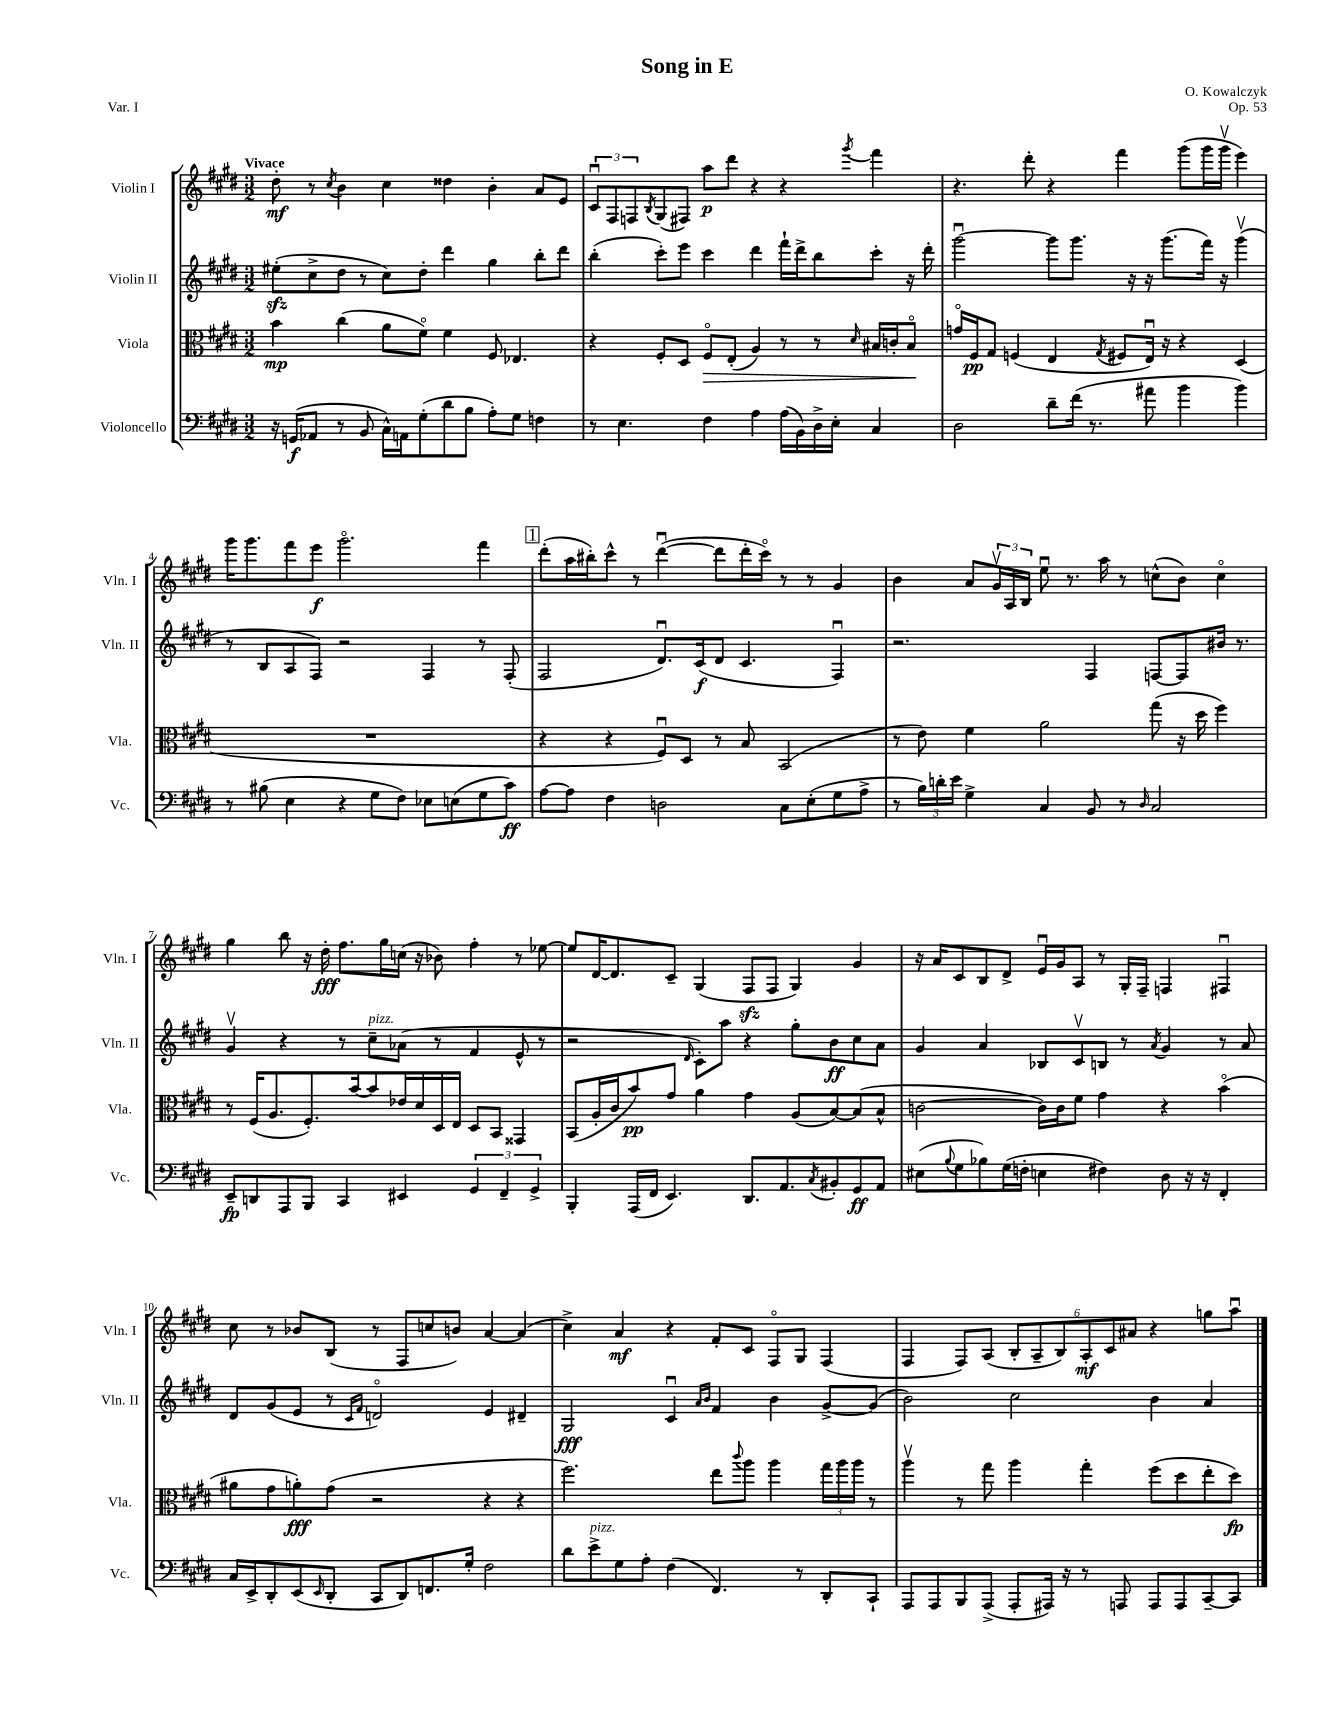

**kern	**kern	**kern	**kern
*staff4	*staff3	*staff2	*staff1
*clefF4	*clefC3	*clefG2	*clefG2
*k[f#c#g#d#]	*k[f#c#g#d#]	*k[f#c#g#d#]	*k[f#c#g#d#]
*M3/2	*M3/2	*M3/2	*M3/2
16r	4b	(8ee#'	8dd#'
(16GG	.	.	.
8AA-	.	8cc#^	8r
.	.	.	8qcc#
8r	(4cc#	8dd#	4b
8BB	.	8r	.
16C#^^)	8a	8cc#)	4cc#
16AA	.	.	.
(8G#'	8f#o)	8dd#'	.
8d#	4f#	4ddd#	4dd##
8B	.	.	.
8A')	8F#	4gg#	4b'
8G#	4.E-	.	.
4F	.	8bb'	8a
.	.	8ddd#	8e
=	=	=	=
8r	4r	(4bb'	12c#u
.	.	.	12F#
4.E	.	.	.
.	.	.	12F
.	.	.	8qB
.	8F#'	8ccc#')	(8G#
.	8D#	8eee	8F#)
4F#	8F#o	4ccc#	8aa
.	(8E'	.	8ddd#
4A	4A)	4ddd#	4r
(16A	8r	16fff#`	4r
16BB)	.	16ddd#^	.
16D#^	8r	8bb	.
16E'	.	.	.
.	16qqd#	.	8qggg#
4C#	16B#	8ccc#'	4fff#
.	16c'	.	.
.	8B#o	16r	.
.	.	16ddd#'	.
=	=	=	=
2D#	16go	[2ggg#u	4.r
.	16F#	.	.
.	8G#	.	.
.	(4F	.	.
.	.	.	8ddd#'
8d#~	4E	8ggg#]	4r
(16f#	.	8.ggg#	.
8.r	.	.	.
.	8qG#	.	.
.	8F#	.	4fff#
.	.	16r	.
8a#	16Eu)	16r	.
.	16r	(8.ggg#	.
4b	4r	.	(8ggg#
.	.	16fff#)	16ggg#
.	.	16r	16ggg#v
4b)	(4D#	(4ggg#v	4eee)
=	=	=	=
8r	1.r	8r	16ggg#
.	.	.	8.ggg#
(8B#	.	8B	.
4E	.	8A	8fff#
.	.	8F#)	8eee
4r	.	2r	2.ggg#o
8G#	.	.	.
8F#)	.	.	.
8E-	.	4F#	.
(8E	.	.	.
8G#	.	8r	4fff#
8c#)	.	(8F#'	.
=	=	=	=
[8A	4r	2F#	(8ddd#'
8A]	.	.	16aa
.	.	.	16bb#')
4F#	4r	.	8ccc#^^
.	.	.	8r
2D	8F#u)	8.d#u)	([4ddd#u
.	8D#	.	.
.	.	(16c#	.
.	8r	8d#	8ddd#]
.	8B	4.c#	16ddd#'
.	.	.	16ccc#o)
8C#	(2BB	.	8r
(8E'	.	.	8r
8G#	.	4F#u)	4g#
8A^	.	.	.
=	=	=	=
8r	8r	2.r	4b
24B)	8e)	.	.
24d'	.	.	.
24e	.	.	.
4G#^	4f#	.	8a
.	.	.	24g#v
.	.	.	24A
.	.	.	24B
4C#	2a	.	8eeu
.	.	.	8.r
8BB	.	4F#	.
.	.	.	16aa
8r	.	.	8r
16qqD#	.	.	.
2C#	(8gg#	[8F	(8cc^^
.	16r	8F]	8b)
.	16dd#	.	.
.	4ff#)	16b#	4cco
.	.	8.r	.
=	=	=	=
8EE~	8r	4g#v	4gg#
8DD	(16F#	.	.
.	8.A	.	.
8AAA	.	4r	8bb
8BBB	8.F#')	.	16r
.	.	.	16dd#'
4CC#	.	8r	8.ff#
.	[16b	.	.
.	8b]	8cc#~	.
.	.	.	16gg#
4EE#	16e-	(8a-	(16cc
.	16d#	.	16r
.	16D#	8r	8b-)
.	16E	.	.
6GG#	8D#	4f#	4ff#'
.	8BB	.	.
6FF#~	.	.	.
.	4GG##	8e^^	8r
6GG#^	.	.	.
.	.	8r	[8ee-
=	=	=	=
4BBB'	(8BB	2r	8ee-]
.	16A'	.	[16d#
.	16c#	.	8.d#]
(16AAA	8b)	.	.
16FF#	.	.	.
4.EE)	8g#	.	8c#~
.	.	16qqd#	.
.	4a	8c#')	(4G#
.	.	8aa	.
8.DD#	4g#	4r	8F#
.	.	.	8F#
8.AA	.	.	.
.	(8A	8gg#'	4G#)
8qC#	.	.	.
8BB#'	[8B)	8b	.
8GG#	(8B]	8cc#	4g#
8AA	8B^^	8a	.
=	=	=	=
(8E#	[2c	4g#	16r
.	.	.	16a
8qqB	.	.	.
8G#	.	.	8c#
8B-)	.	4a	8B
(16G#	.	.	8d#^
16F'	.	.	.
4E	16c])	8B-	16eu
.	16c	.	16g#
.	8f#	8c#v	8A
4F#)	4g#	8B	8r
.	.	8r	16G#'
.	.	.	16F#~
.	.	8qa	.
8D#	4r	4g#	4F
16r	.	.	.
16r	.	.	.
4FF#'	(4bo	8r	4F#u
.	.	8a	.
=	=	=	=
16C#	8a#	8d#	8cc#
16EE^	.	.	.
8DD#'	8g#	(8g#	8r
(8EE	8a')	8e	8b-
16qqEE	.	.	.
8DD#'	(8g#	8r	(8B
.	.	16qqc#	.
.	.	16qqf#	.
8CC#	2r	2do)	8r
8DD#)	.	.	8F#
8.FF	.	.	8cc
.	.	.	8b)
16G#'	.	.	.
2F#	4r	4e	[4a
.	4r	4d#~	(4a]
=	=	=	=
8d#	2.ff#)	2G#	4cc#^)
8e^	.	.	.
8G#	.	.	4a
8A'	.	.	.
(4F#	.	4c#u	4r
.	.	16qqa	.
.	.	16qqb	.
4.FF#)	8ee	4f#	8f#'
.	8qqccc#	.	.
.	8aa	.	8c#
.	4aa	4b	8F#o
8r	.	.	8G#
8DD#'	24gg#	[8g#^	(4F#
.	24aa	.	.
.	24aa	.	.
8CC#`	8r	(8g#]	.
=	=	=	=
8AAA	4aav	2b)	4F#
8AAA	.	.	.
8BBB	8r	.	8F#)
(8AAA^	8gg#	.	(8A
8AAA'	4aa	2cc#	12B'
.	.	.	12A~
16AAA#)	.	.	.
.	.	.	12B)
16r	.	.	.
8r	4gg#'	.	12A'
.	.	.	12c#
8AAA	.	.	.
.	.	.	12a#
8AAA	(8ff#	4b	4r
8AAA	8dd#	.	.
[8CC#~	8ee'	4a	8gg
8CC#]	8dd#)	.	8aau
==	==	==	==
*-	*-	*-	*-
